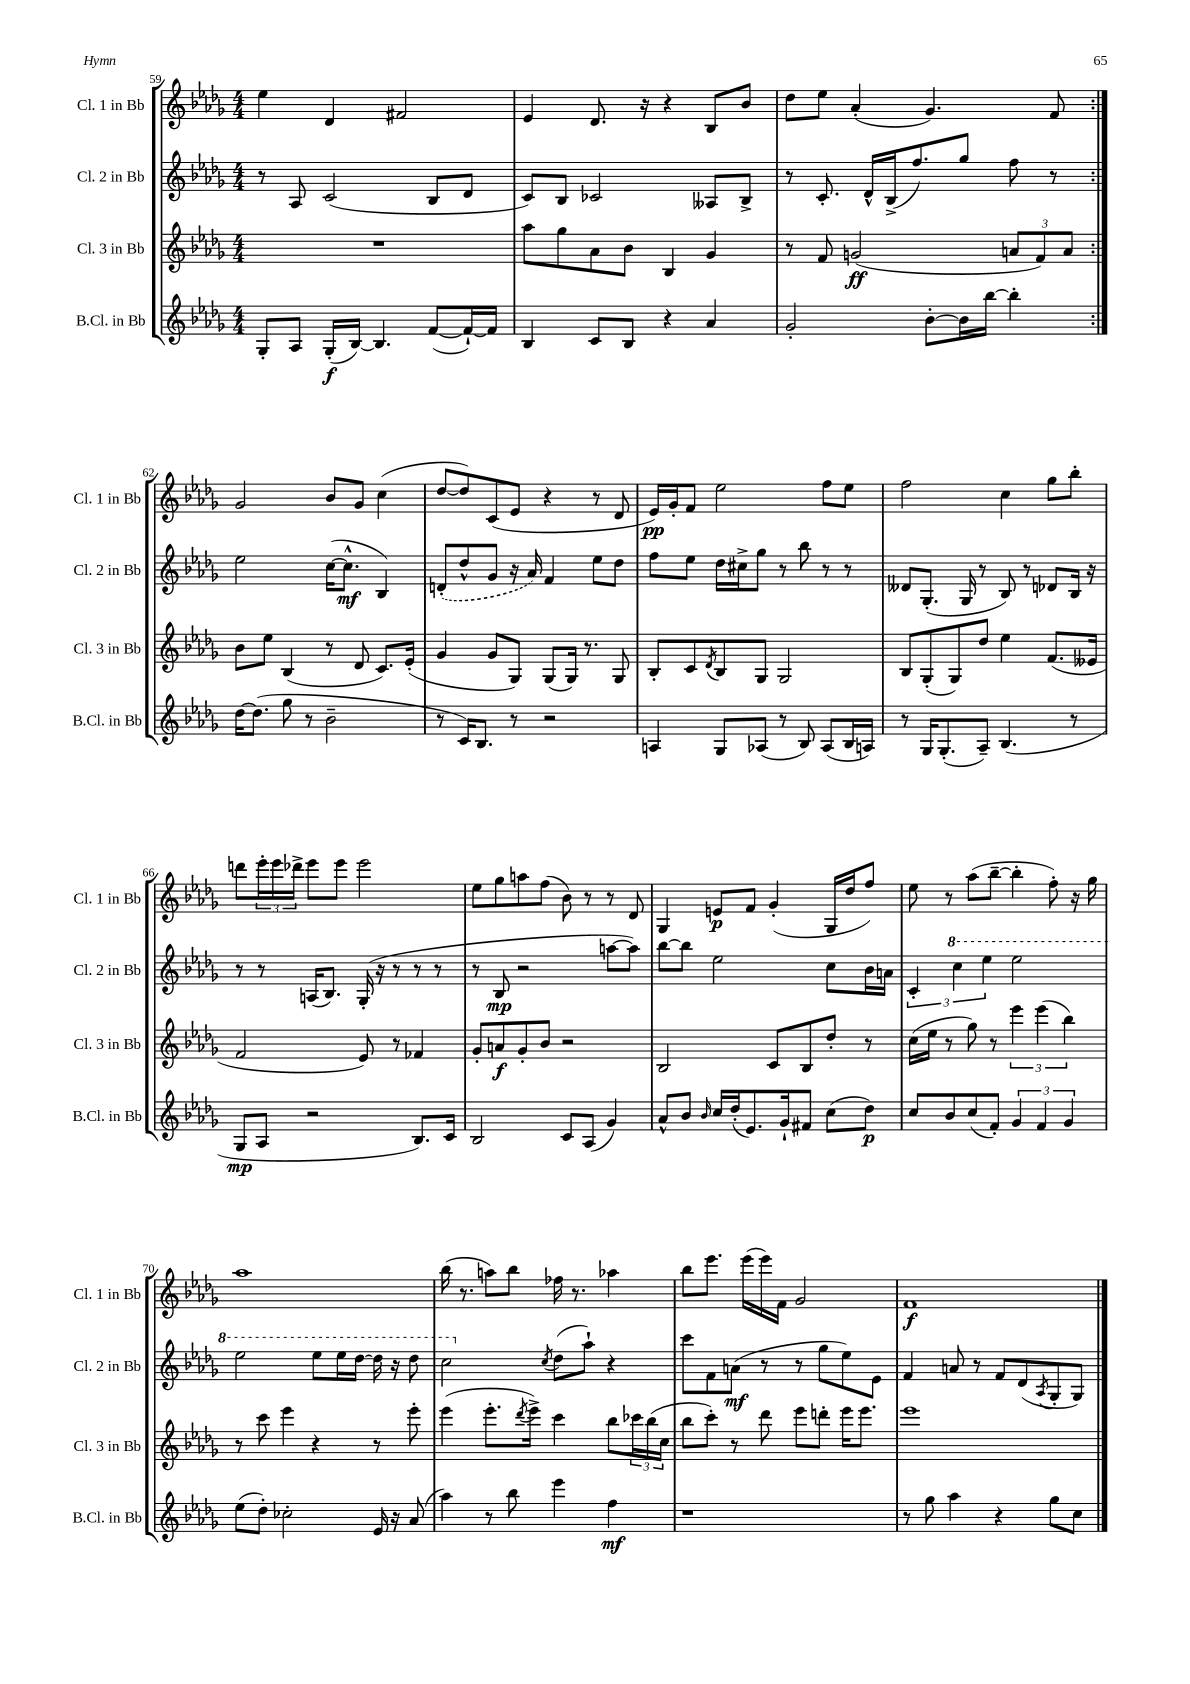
<<
\new StaffGroup <<
\new Staff = "s0" \with { instrumentName = "Cl. 1 in Bb" shortInstrumentName = "Cl. 1 in Bb" } {
    \clef treble \key des \major \numericTimeSignature \time 4/4
    \repeat volta 2 { ees''4 des'4 fis'2 |
    ees'4 des'8. r16 r4 bes8 bes'8 |
    des''8 ees''8 aes'4-.( ges'4.) f'8 | }
    ges'2 bes'8 ges'8 c''4( |
    des''8~ des''8) c'8( ees'8 r4 r8 des'8 |
    ees'16\pp) ges'16-. f'8 ees''2 f''8 ees''8 |
    f''2 c''4 ges''8 bes''8-. |
    d'''8 \tuplet 3/2 { ees'''16-. ees'''16 des'''16-> } ees'''8 ees'''8 ees'''2 |
    ees''8 ges''8 a''8 f''8( bes'8) r8 r8 des'8 |
    ges4 e'8\p f'8 ges'4-.( ges16 des''16 f''8) |
    ees''8 r8 aes''8( bes''8~-- bes''4-. f''8-.) r16 ges''16 |
    aes''1 |
    bes''16( r8. a''8) bes''8 fes''16 r8. aes''4 |
    bes''8 ees'''8. ees'''16( ees'''16) f'16 ges'2 |
    f'1\f \bar "|." |
}
\new Staff = "s1" \with { instrumentName = "Cl. 2 in Bb" shortInstrumentName = "Cl. 2 in Bb" } {
    \clef treble \key des \major \numericTimeSignature \time 4/4
    \repeat volta 2 { r8 aes8 c'2( bes8 des'8 |
    c'8) bes8 ces'2 aeses8 bes8-> |
    r8 c'8.-. des'16-^ bes16->( f''8.) ges''8 f''8 r8 | }
    ees''2 c''16~( c''8.-^\mf bes4) |
    \once \slurDashed d'8-.( des''8-^ ges'8 r16 aes'16) f'4 ees''8 des''8 |
    f''8 ees''8 des''16 cis''16-> ges''8 r8 bes''8 r8 r8 |
    deses'8 ges8.-.( ges16 r8 bes8) r8 des'8 bes16 r16 |
    r8 r8 a16( bes8.) ges16-.( r16 r8 r8 r8 |
    r8 bes8\mp r2 a''8~ a''8) |
    bes''8~ bes''8 ees''2 c''8 bes'16 a'16 |
    \tuplet 3/2 { c'4-. \ottava #1 c'''4 ees'''4 } ees'''2 |
    ees'''2 ees'''8 ees'''16 des'''16~ des'''16 r16 des'''8 |
    c'''2 \ottava #0 \acciaccatura { c''8 } des''8( aes''8-!) r4 |
    c'''8 f'8 a'8\mf( r8 r8 ges''8 ees''8) ees'8 |
    f'4 a'8 r8 f'8 des'8( \acciaccatura { aes8 } ges8-. ges8) \bar "|." |
}
\new Staff = "s2" \with { instrumentName = "Cl. 3 in Bb" shortInstrumentName = "Cl. 3 in Bb" } {
    \clef treble \key des \major \numericTimeSignature \time 4/4
    \repeat volta 2 { R1 |
    aes''8 ges''8 aes'8 bes'8 bes4 ges'4 |
    r8 f'8 g'2\ff( \tuplet 3/2 { a'8 f'8) a'8 } | }
    bes'8 ees''8 bes4( r8 des'8 c'8.) ees'16-.( |
    ges'4 ges'8 ges8) ges8( ges16) r8. ges8 |
    bes8-. c'8 \acciaccatura { des'8 } bes8 ges8 ges2 |
    bes8 ges8-.( ges8) des''8 ees''4 f'8.( eeses'16 |
    f'2 ees'8) r8 fes'4 |
    ges'8-. a'8\f ges'8-. bes'8 r2 |
    bes2 c'8 bes8 des''8-. r8 |
    c''16( ees''16 r8 ges''8) r8 \tuplet 3/2 { ees'''4 ees'''4( bes''4) } |
    r8 c'''8 ees'''4 r4 r8 ees'''8-. |
    ees'''4( ees'''8.-. \acciaccatura { des'''8 } ees'''16->) c'''4 bes''8 \tuplet 3/2 { ces'''16 bes''16( c''16 } |
    bes''8 c'''8-.) r8 des'''8 ees'''8 d'''8-. ees'''16 ees'''8. |
    ees'''1 \bar "|." |
}
\new Staff = "s3" \with { instrumentName = "B.Cl. in Bb" shortInstrumentName = "B.Cl. in Bb" } {
    \clef treble \key des \major \numericTimeSignature \time 4/4
    \repeat volta 2 { ges8-. aes8 ges16-.\f( bes16~) bes4. f'8~( f'16~-!) f'16 |
    bes4 c'8 bes8 r4 aes'4 |
    ges'2-. bes'8~-. bes'16 bes''16~ bes''4-. | }
    des''16~ des''8.( ges''8 r8 bes'2-- |
    r8 c'16) bes8. r8 r2 |
    a4 ges8 aes8( r8 bes8) aes8( bes16 a16) |
    r8 ges16 ges8.-.( aes8--) bes4.( r8 |
    ges8\mp aes8 r2 bes8.) c'16 |
    bes2 c'8 aes8( ges'4) |
    aes'8-^ bes'8 \grace { bes'16 } c''16 des''16-.( ees'8.) ges'16-! fis'8 c''8( des''8\p) |
    c''8 bes'8 c''8( f'8-.) \tuplet 3/2 { ges'4 f'4 ges'4 } |
    ees''8( des''8-.) ces''2-. ees'16 r16 aes'8( |
    aes''4) r8 bes''8 ees'''4 f''4\mf |
    r1 |
    r8 ges''8 aes''4 r4 ges''8 c''8 \bar "|." |
}
>>
>>
\layout { \context { \Score currentBarNumber = #59 } }
